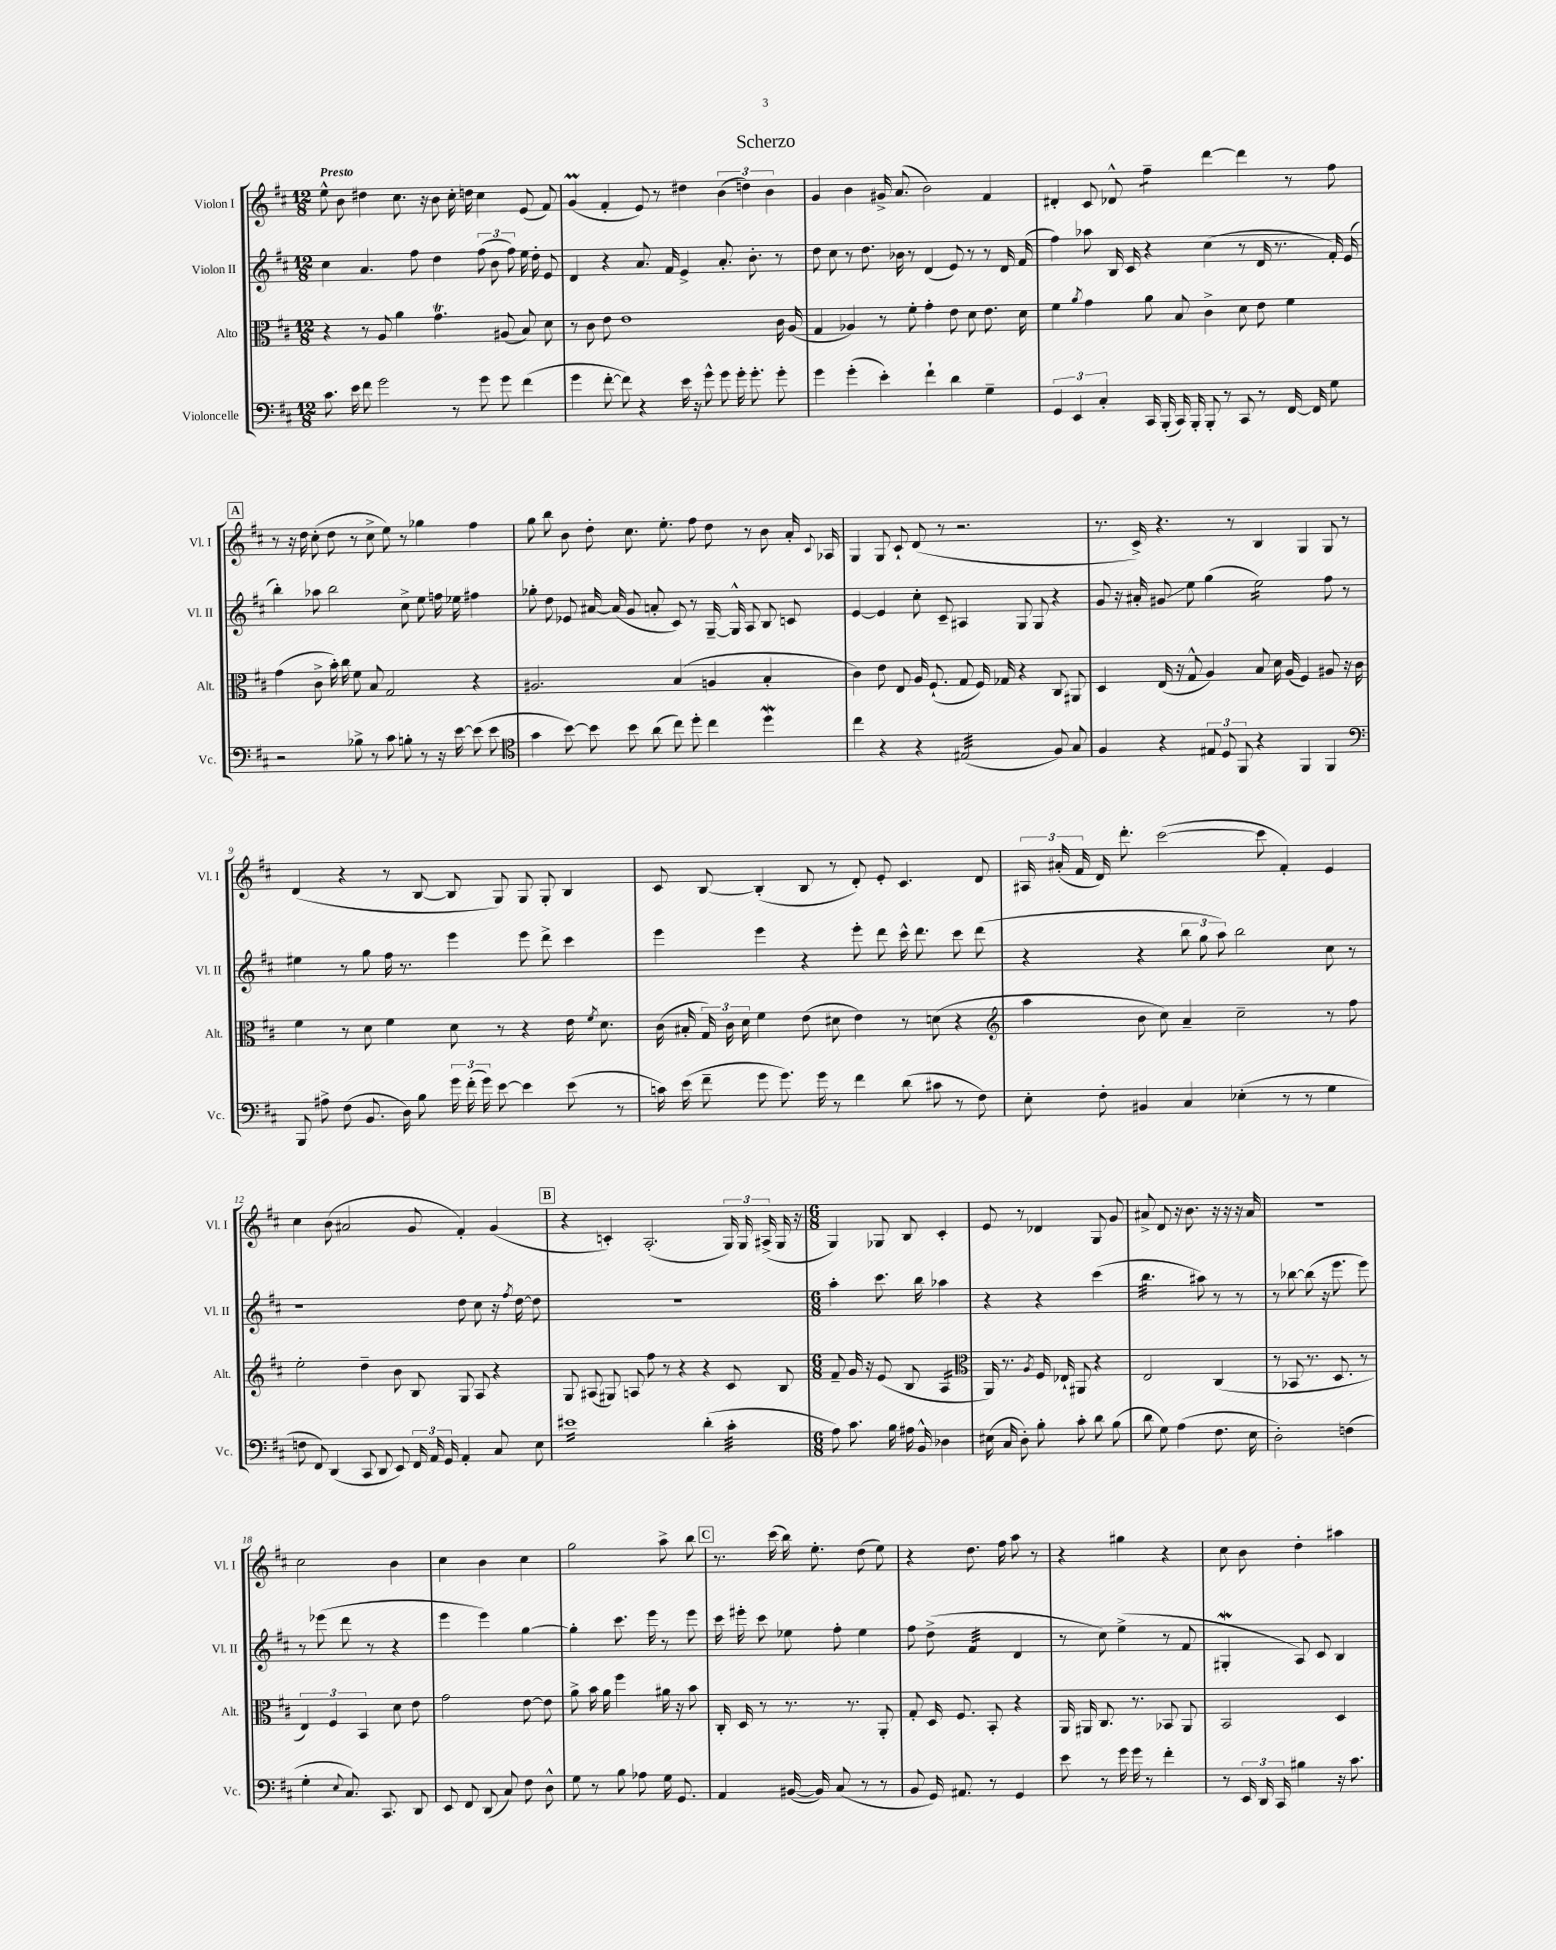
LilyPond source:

\header { title = "Scherzo" }
<<
\new StaffGroup <<
\new Staff = "s0" \with { instrumentName = "Violon I" shortInstrumentName = "Vl. I" } {
    \clef treble \key d \major \numericTimeSignature \time 12/8 \tempo "Presto"
    \autoBeamOff e''8-^ b'8 dis''4 cis''8. r16 b'8 cis''16-. d''16 cis''4 e'8( fis'8) |
    g'4\prall( fis'4-. e'8) r8 dis''4 \tuplet 3/2 { b'4( d''4) b'4 } |
    g'4 b'4 gis'16-> a'8.( b'2) fis'4 |
    dis'4-. cis'8 des'8-^ fis''4:8-- d'''4~ d'''4 r8 fis''8 |
    \mark \markup { \box "A" } r8 r16 d''16 cis''8-.( d''8 r8 cis''8-> e''8) r8 ges''4 fis''4 |
    g''8 b''8 b'8 d''8-. cis''8. e''8.-. fis''8 d''8 r8 b'8 a'16-. \appoggiatura { cis'8 } aes16 |
    g4 g8 cis'8-! d'8( r8 r2. |
    r8. cis'16->) r4. r8 b4 g4 g8 r8 |
    d'4( r4 r8 b8~ b8 g8) g8 g8-. b4 |
    cis'8 b8~ b4-.( b8 r8 d'8-.) e'8-. cis'4. d'8 |
    \tuplet 3/2 { ais16 ais'16-.( fis'16 } d'16) d'''8.-. cis'''2~( cis'''8 fis'4-.) e'4 |
    cis''4 b'8( ais'2 g'8 fis'4-.) g'4( |
    \mark \markup { \box "B" } r4 c'4-.) a2.-.( \tuplet 3/2 { g16) g16 ais16->( } g16 r16 |
    \numericTimeSignature \time 6/8 g4) ges8 b8 cis'4-. |
    e'8 r8 des'4 g8 g'8 |
    ais'8-> d'8 r16 b'8. r16 r16 r16 ais'16 |
    R2. |
    cis''2 b'4 |
    cis''4 b'4 cis''4 |
    g''2 a''8-> b''8 |
    \mark \markup { \box "C" } r8. cis'''16( b''16) e''8.-. d''8( e''8) |
    r4 d''8. fis''16 a''8 r8 |
    r4 gis''4 r4 |
    cis''8 b'8 d''4-. ais''4 \bar "|." |
}
\new Staff = "s1" \with { instrumentName = "Violon II" shortInstrumentName = "Vl. II" } {
    \clef treble \key d \major \numericTimeSignature \time 12/8
    \autoBeamOff cis''4 a'4. fis''8 d''4 \tuplet 3/2 { fis''8( b'8 fis''8) } e''16 d''16-. e'8 |
    d'4 r4 a'8. fis'16 e'4-> a'8.-. b'8.-. r8 |
    d''8 cis''8 r8 d''8. bes'16 r8 d'4( e'8) r8 r8 d'16 fis'16( |
    fis''4) aes''8 b16 cis'16 r4 cis''4( r8 d'16 r8. fis'16-.) e'16( |
    \mark \markup { \box "A" } b''4-.) aes''8 b''2 cis''8-> e''8 f''16 ees''16 fis''4 |
    ges''8-. d''8 ees'8 ais'16~ ais'16( g'8 a'8-. cis'8) r8 g16~-- g16-^ a8 b8 c'8 |
    e'4~ e'4 cis''8-. cis'8-- ais4 g8 g8 r4 |
    g'8 r16 ais'16-. gis'8\glissando e''8 g''4( e''2:16) fis''8 r8 |
    eis''4 r8 g''8 fis''16 r8. e'''4 e'''8 d'''8-> cis'''4 |
    e'''4 e'''4 r4 e'''8-. d'''8 cis'''16-^ d'''8. cis'''8 d'''8( |
    r4 r4 \tuplet 3/2 { b''8 g''8 a''8) } b''2 cis''8 r8 |
    r1 d''8 cis''8 r16 \acciaccatura { fis''8 } d''16~ d''8 |
    \mark \markup { \box "B" } R1. |
    \numericTimeSignature \time 6/8 a''4-. cis'''8. b''16 aes''4 |
    r4 r4 cis'''4( |
    b''4.:32 ais''8) r8 r8 |
    r8 bes''8~ bes''8( r16 e'''8. e'''8) |
    r8 ees'''8( d'''8 r8 r4 |
    e'''4 e'''4) g''4~ |
    g''4-. cis'''8. e'''16 r8 e'''8 |
    \mark \markup { \box "C" } cis'''16 eis'''16-. cis'''8 ees''8 fis''8-. ees''4 |
    fis''8 d''8->( fis'4:32 d'4 |
    r8 cis''8) e''4->( r8 fis'8 |
    gis4-.\mordent a8) cis'8 b4 \bar "|." |
}
\new Staff = "s2" \with { instrumentName = "Alto" shortInstrumentName = "Alt." } {
    \clef alto \key d \major \numericTimeSignature \time 12/8
    \autoBeamOff r4 r8 a8 a'4 g'4.\trill ais8( b8) d'8 |
    r8 cis'8 e'8 e'1 cis'16 a16( |
    g4 aes4) r8 fis'8-. g'4-. e'8 d'8 e'8. d'16 |
    fis'4 \acciaccatura { a'8 } g'4 a'8 b8 cis'4-> d'8 e'8 fis'4 |
    \mark \markup { \box "A" } g'4( cis'8-> b'16-.) cis''16 fis'8 b8 g2 r4 |
    ais2. b4( a4 b4-. |
    cis'4) e'8 e8 a16 fis8.-!( g8 fis16) ges16 r4 cis8 ais,8 |
    d4 e16( r16 g8-^ a4) b8 d'16 a16( fis4) ais8 r16 cis'16 |
    fis'4 r8 d'8 fis'4 d'8 r8 r4 e'16 \acciaccatura { fis'8 } d'8. |
    cis'16( bis16-. \tuplet 3/2 { g16) cis'16 d'16 } fis'4 e'8( dis'8 e'4) r8 d'8( r4 |
    \clef treble a''4 b'8 cis''8) a'4-- cis''2-- r8 fis''8 |
    e''2-. d''4-- b'8 b8 g8 a8 r4 |
    \mark \markup { \box "B" } g8 ais8( gis8) a8 fis''8 r8 r4 r4 cis'8 b8 |
    \numericTimeSignature \time 6/8 fis'8-- g'16 r16 e'8( b8 a4:16 |
    \clef alto a,16) r8. \acciaccatura { a8 } fis16 ees16-! ais,8 r4 |
    e2 cis4( |
    r8 bes,8 r8. d8. r8 |
    \tuplet 3/2 { e4) fis4 b,4 } d'8 e'8 |
    g'2 e'8~ e'8 |
    a'8-> b'16 a'16 fis''4 ais'16 r16 b'8 |
    \mark \markup { \box "C" } cis16-. d16 r8 r8. r8. a,8-. |
    g8-. d16 fis8. b,8-. r4 |
    a,16 ais,16 cis8. r8. bes,8 ais,8 |
    b,2 d4 \bar "|." |
}
\new Staff = "s3" \with { instrumentName = "Violoncelle" shortInstrumentName = "Vc." } {
    \clef bass \key d \major \numericTimeSignature \time 12/8
    \autoBeamOff cis'8. e'16 fis'8 g'2 r8 g'8 g'8 fis'4( |
    g'4 fis'8~-. fis'8) r4 e'16 r16 g'8-^ g'8 g'16-. g'8.-. g'8-. |
    g'4 g'4-.( e'4-.) fis'4-! d'4 g4-- |
    \tuplet 3/2 { g,4 e,4 cis4-. } cis,16 b,,16-.( cis,16) b,,16-. b,,8-. r8 cis,8 r8 fis,16~ fis,16 g8 |
    \mark \markup { \box "A" } r2 bes8-> r8 cis'8 b8-. r8 r16 e'16~ e'8( e'8 |
    \clef tenor g'4 b'8~) b'8 b'8 a'8( cis''8) d''8-. cis''4 d''4\mordent |
    cis''4 r4 r4 eis2:32( fis8) g8 |
    fis4 r4 \tuplet 3/2 { eis8 d8 fis,8 } r4 fis,4 fis,4 |
    \clef bass b,,8 ais8-> fis8( b,8. d16) b8 \tuplet 3/2 { g'16 fis'16-.( g'16) } e'8~ e'4 e'8( r8 |
    c'16) e'16( fis'8-- g'8 g'8.) g'16 r8 fis'4 d'8( cis'8 r8 fis8) |
    e8-. fis8-. bis,4 cis4 ees4-.( r8 r8 g4 |
    f8 fis,8) d,4( cis,8 d,8 e,8) \tuplet 3/2 { fis,16 a,16 g,16 } a,4-. cis8 e8 |
    \mark \markup { \box "B" } eis'1:16 d'4-.( cis'4:32-. |
    \numericTimeSignature \time 6/8 a8) cis'8. b16 ais16 b,16-^ des4 |
    eis16( cis16 d8-.) b8-. cis'8-. d'8 b8( |
    d'8 g8) a4( fis8. e16 |
    d2-.) f4( |
    g4-. \appoggiatura { e8 } cis8.) cis,8. d,8 |
    e,8 fis,8 d,8( cis8) fis8 d8-^ |
    g8 r8 b8 aes8 g16 g,8. |
    \mark \markup { \box "C" } a,4 bis,16~( bis,16) cis8( r8 r8 |
    b,8 g,16) ais,8. r8 g,4 |
    e'8 r8 g'16 g'16 r8 fis'4-. |
    r8 \tuplet 3/2 { e,16 d,16 cis,16 } bis4 r16 cis'8. \bar "|." |
}
>>
>>
